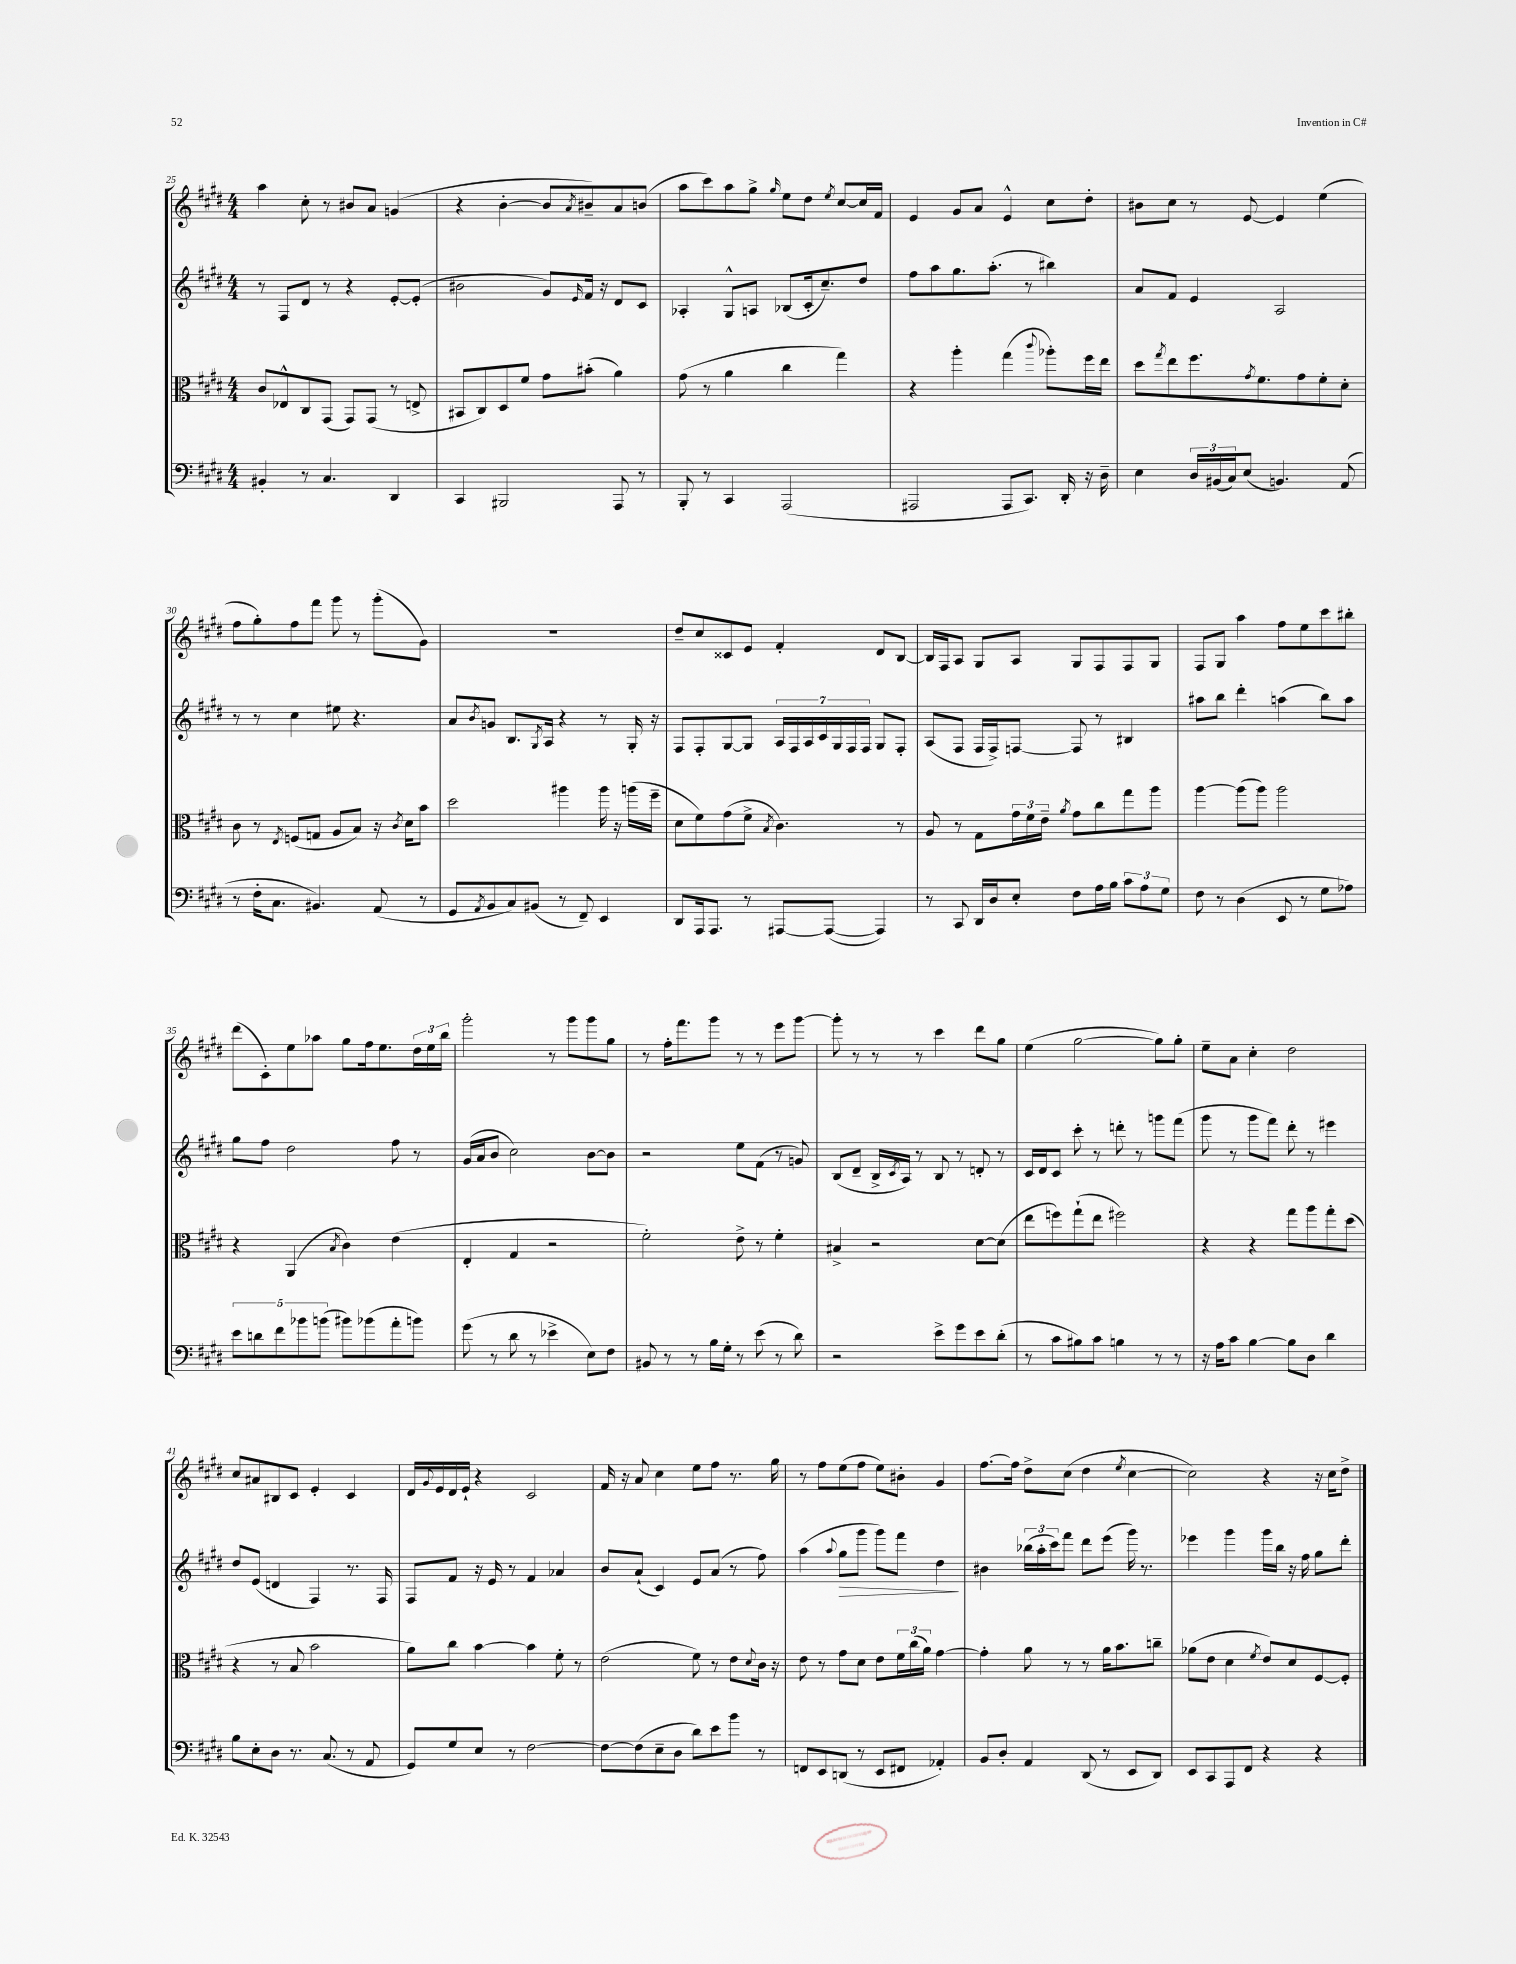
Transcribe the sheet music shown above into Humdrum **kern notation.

**kern	**kern	**kern	**dynam	**kern
*part4	*part3	*part2	*part2	*part1
*staff4	*staff3	*staff2	*staff2	*staff1
*clefF4	*clefC3	*clefG2	*	*clefG2
*k[f#c#g#d#]	*k[f#c#g#d#]	*k[f#c#g#d#]	*	*k[f#c#g#d#]
*M4/4	*M4/4	*M4/4	*	*M4/4
=25	=25	=25	=25	=25
4BB#X'/	8c#/L	8r	.	4aa\
.	8E-X^^/	8F#/L	.	.
8r	8C#/	8d#/J	.	8cc#'\
4.C#/	(8GG#/J	8r	.	8r
.	8GG#/L)	4r	.	8b#X/L
.	(8GG#/J	.	.	8a/J
4DD#/	8r	[8e'/L	.	(4gn/
.	8En^/	(8e'/J]	.	.
=26	=26	=26	=26	=26
4CC#/	8BB#X/L	2b#X\	.	4r
.	8C#/)	.	.	.
2BBB#X/	8D#/	.	.	[4b'\
.	8f#/J	.	.	.
.	8g#\L	8g#/L)	.	8b/L]
.	.	16qqe/	.	8qa/
.	(8b#X'\J	16f#/Jk	.	8b#X~/)
.	.	16r	.	.
8AAA/	4a\)	8d#/L	.	8a/
8r	.	8c#/J	.	(8bn/J
=27	=27	=27	=27	=27
8BBB'/	(8g#\	4A-X'/	.	8aa\L
8r	8r	.	.	8ccc#\)
4CC#/	4a\	8G#^^/L	.	8aa\
.	.	8An/J	.	8gg#^\J
.	.	.	.	16qqgg#/
(2AAA/	4cc#\	(8B-X/L	.	8ee\L
.	.	16c#'/k	.	8dd#\J
.	.	8.cc#~/)	.	.
.	.	.	.	8qee/
.	4gg#\)	.	.	[8cc#/L
.	.	8dd#/J	.	16cc#/L]
.	.	.	.	16f#/JJ
=28	=28	=28	=28	=28
2AAA#X/	4r	8ff#\L	.	4e/
.	.	8aa\	.	.
.	4aa'\	8.gg#\	.	8g#/L
.	.	.	.	8a/J
.	.	(8.aa'\J	.	.
8AAA#/L	(4gg#\	.	.	4e^^/
8.CC#/J)	.	8r	.	.
.	8qqccc#/	.	.	.
.	8aa-X'\L)	4bb#X\)	.	8cc#\L
16DD#'/	.	.	.	.
16r	16ff#\L	.	.	8dd#'\J
16D#~\	16ee\JJ	.	.	.
=29	=29	=29	=29	=29
4E\	8dd#\L	8a/L	.	8b#X\L
.	8qgg#/	.	.	.
.	8ee\	8f#/J	.	8cc#\J
24D#/LL	8.ff#\	4e/	.	8r
(24BB#X/	.	.	.	.
24C#/J)	.	.	.	.
(8E/J	.	.	.	[8e/
.	8qg#/	.	.	.
.	8.f#\	.	.	.
4.BBn/)	.	2A/	.	4e/]
.	8g#\	.	.	.
.	8f#'\	.	.	(4ee\
(8AA/	8d#'\J	.	.	.
!!LO:LB:g=z
=30	=30	=30	=30	=30
8r	8c#\	8r	.	8ff#\L
16F#'\KL	8r	8r	.	8gg#'\)
8.C#\J	.	.	.	.
.	8qE/	.	.	.
.	(8Fn/L	4cc#\	.	8ff#\
4.BB#X/)	8Gn/J	.	.	8fff#\J
.	8A/L	8ee#X\	.	8ggg#\
.	8B/J)	4.r	.	8r
(8AA/	16r	.	.	(8ggg#'\L
.	8qc#/	.	.	.
.	16d#\KL	.	.	.
8r	8b\J	.	.	8g#\J)
=31	=31	=31	=31	=31
8GG#/L	2dd#\	8a/L	.	1r
8qAA/	.	8qb/	.	.
8BB/	.	8gn/J	.	.
8C#/)	.	8.B/L	.	.
(8BB#X/J	.	.	.	.
.	.	8qG#/	.	.
.	.	16A/Jk	.	.
8r	4aa#X\	4r	.	.
8FF#~/)	.	.	.	.
4EE/	16aa#\	8r	.	.
.	16r	.	.	.
.	(16aan\LL	16G#'/	.	.
.	16ff#~\JJ	16r	.	.
=32	=32	=32	=32	=32
8DD#/L	8d#\L	8F#/L	.	8dd#~/L
16AAA/k	8f#\)	8F#'/	.	8cc#/
8.AAA/J	.	.	.	.
.	(8g#\	[8G#/	.	8c##X/
8r	8f#^\J	8G#/J]	.	8e/J
.	8qB/	.	.	.
[8AAA#X/L	4.c#\)	28A/LL	.	4f#'/
.	.	28F#/	.	.
.	.	28A/	.	.
.	.	28c#/	.	.
(8AAA#/J_	.	.	.	.
.	.	28G#/	.	.
.	.	28F#/	.	.
.	.	28F#/JJ	.	.
4AAA#/])	.	8G#/L	.	8d#/L
.	8r	8F#'/J	.	[8B/J
=33	=33	=33	=33	=33
8r	8A/	(8A/L	.	16B/LL]
.	.	.	.	16F#/J
8CC#/	8r	8F#/J	.	8A/J
16DD#/LL	8G#\L	16F#/LL	.	8G#/L
16D#/J	.	16F#^/J)	.	.
8E'/J	24g#\L	[8Fn/J	.	8A/J
.	24f#\	.	.	.
.	24e~\JJ	.	.	.
.	8qa/	.	.	.
8F#\L	8g#\L	8F/]	.	8G#/L
16A\L	8cc#\	8r	.	8F#/
16B\JJ	.	.	.	.
12c#\L	8gg#\	4B#X/	.	8F#/
12A\	.	.	.	.
.	8aa\J	.	.	8G#/J
12G#\J	.	.	.	.
=34	=34	=34	=34	=34
8F#\	[4aa\	8aa#X\L	.	8F#/L
8r	.	8bb\J	.	8G#/J
(4D#\	(8aa\L]	4ddd#'\	.	4aa\
.	8aa\J)	.	.	.
8EE/	2aa\	(4aan\	.	8ff#\L
8r	.	.	.	8ee\
8G#\L	.	8bb\L)	.	8ccc#\
8A-X\J)	.	8aa\J	.	8bb#X'\J
!!LO:LB:g=z
=35	=35	=35	=35	=35
10e\L	4r	8gg#\L	.	(8ddd#\L
10dn\	.	.	.	.
.	.	8ff#\J	.	8c#'\)
10f#\	.	.	.	.
.	(4AA/	2dd#\	.	8ee\
10b-X\	.	.	.	.
.	.	.	.	8aa-X\J
(10bn\J	.	.	.	.
.	8qB/	.	.	.
8b#X\L)	4c#\)	.	.	8gg#\L
(8b-X\	.	.	.	16ff#\k
.	.	.	.	8.ee\
8a'\	(4e\	8ff#\	.	.
8bn\J)	.	8r	.	24dd#\L
.	.	.	.	24ee\
.	.	.	.	24bb\JJ
=36	=36	=36	=36	=36
(8g#\	4E'/	(16g#/LL	.	2ggg#'\
.	.	16a/J	.	.
8r	.	8b/J	.	.
8d#\	4G#/	2cc#\)	.	.
8r	.	.	.	.
4e-X^\	2r	.	.	8r
.	.	.	.	8ggg#\L
8E\L)	.	[8b\L	.	8ggg#\
8F#\J	.	8b\J]	.	8gg#\J
=37	=37	=37	=37	=37
8BB#X/	2f#'\)	2r	.	8r
8r	.	.	.	16ff#'\KL
.	.	.	.	8.fff#\
8r	.	.	.	.
16B\LL	.	.	.	8ggg#\J
16G#'\JJ	.	.	.	.
8r	8e^\	8ee\L	.	8r
(8e\	8r	(8f#\J	.	8r
8r	4f#'\	8r	.	8eee\L
8d#\)	.	8gn/)	.	[8ggg#\J
=38	=38	=38	=38	=38
2r	4B#X^/	(8B/L	.	8ggg#'\]
.	.	8d#~/J	.	8r
.	2r	16B^/LL	.	8r
.	.	8qc#/	.	.
.	.	16A/JJ)	.	.
.	.	8r	.	8r
8e^\L	.	8B/	.	4ccc#\
8g#\	.	8r	.	.
8e\	[8d#\L	8dn'/	.	8ddd#\L
(8d#'\J	(8d#\J]	8r	.	8gg#\J
=39	=39	=39	=39	=39
8r	8ee\L	16c#/LL	.	(4ee\
.	.	16d#/J	.	.
8c#\L	8ffn\)	8c#/J	.	.
8B#X\)	(8gg#`\	8ccc#'\	.	[2gg#\
8c#\J	8ee\J	8r	.	.
4Bn\	2ff#X\)	8dddn'\	.	.
.	.	8r	.	.
8r	.	8gggn\L	.	8gg#\L])
8r	.	(8fff#\J	.	8gg#'\J
=40	=40	=40	=40	=40
16r	4r	8ggg#\	.	8ee~\L
16A\KL	.	.	.	.
8c#\J	.	8r	.	8a\J
[4B\	4r	8ggg#\L	.	4cc#'\
.	.	8fff#\J)	.	.
8B\L]	8gg#\L	8ddd#'\	.	2dd#\
8D#\J	8aa\	8r	.	.
4d#\	8gg#'\	4eee#X\	.	.
.	(8dd#\J	.	.	.
!!LO:LB:g=z
=41	=41	=41	=41	=41
8B\L	4r	8dd#/L	.	8cc#/L
8E'\	.	(8e/J	.	8a#X/
8D#\J	8r	4dn/	.	8B#X/
8.r	8B/	.	.	8c#/J
.	2b\	4F#/)	.	4e'/
(8.C#/	.	.	.	.
8r	.	8.r	.	4c#/
8AA/	.	.	.	.
.	.	16F#/	.	.
=42	=42	=42	=42	=42
8GG#/L)	8a\L)	8F#/L	.	16d#/LL
.	.	.	.	8qqg#/
.	.	.	.	16e/
8G#/	8cc#\J	8f#/J	.	16d#/
.	.	.	.	16e`/JJ
8E/J	[4b\	16r	.	4r
.	.	16e/	.	.
8r	.	8r	.	.
[2F#\	4b\]	4f#/	.	2c#/
.	8f#'\	4a-X/	.	.
.	8r	.	.	.
=43	=43	=43	=43	=43
8F#\L_	(2e\	8b/L	.	16f#/
.	.	.	.	16r
(8F#\]	.	(8a`/J	.	8a/
8E~\	.	4c#/)	.	4cc#\
8D#\J	.	.	.	.
8d#\L)	8f#\)	8e/L	.	8ee\L
8e\	8r	(8a/J	.	8ff#\J
8b\J	8e\L	8r	.	8.r
.	8qqd#/	.	.	.
8r	16c#\Jk	8ff#\)	.	.
.	16r	.	.	16gg#\
=44	=44	=44	=44	=44
8FFn/L	8e\	(4aa\	.	8r
8EE/	8r	.	.	8ff#\L
.	.	8qqaa/	.	.
!	!	!	!LO:HP:b	!
(8DDn/J	8g#\L	8gg#\L	>	(8ee\
8r	8d#\J	8ggg#\J	.	8ff#\J
8EE/L	8e\L	8ggg#\L)	.	8ee\L)
8FF#X/J	24f#\L	8fff#\J	.	8b#X'\J
.	(24cc#\	.	.	.
.	24a\JJ)	.	.	.
4AA-X'/)	[4g#\	4dd#\	.	4g#/
.	.	.	]	.
=45	=45	=45	=45	=45
8BB/L	4g#'\]	4b#X\	.	[8.ff#\L
8D#'/J	.	.	.	.
.	.	.	.	16ff#\Jk]
4AA/	8a\	(24bb-X\LL	.	8dd#^\L
.	.	24aa'\	.	.
.	.	24ccc#\J)	.	.
.	8r	8fff#\J	.	(8cc#\J
(8DD#/	8r	8ddd#\L	.	4dd#\
8r	16a\KL	(8eee\J	.	.
.	8.b\	.	.	.
.	.	.	.	8qee/
8EE/L	.	16ggg#\)	.	[4cc#\
.	.	8.r	.	.
8DD#/J)	8ccn~\J	.	.	.
=46	=46	=46	=46	=46
8EE/L	(8a-X\L	4eee-X\	.	2cc#\])
8CC#/	8e\J	.	.	.
8AAA/	4d#\	4ggg#\	.	.
8FF#/J	.	.	.	.
.	8qf#/	.	.	.
4r	8e/L)	16ggg#\LL	.	4r
.	.	16bb\JJ	.	.
.	8d#/	16r	.	.
.	.	16ff#\	.	.
4r	[8F#/	8gg#\L	.	16r
.	.	.	.	16cc#\KL
.	8F#'/J]	8ddd#'\J	.	8dd#^\J
==	==	==	==	==
*-	*-	*-	*-	*-
